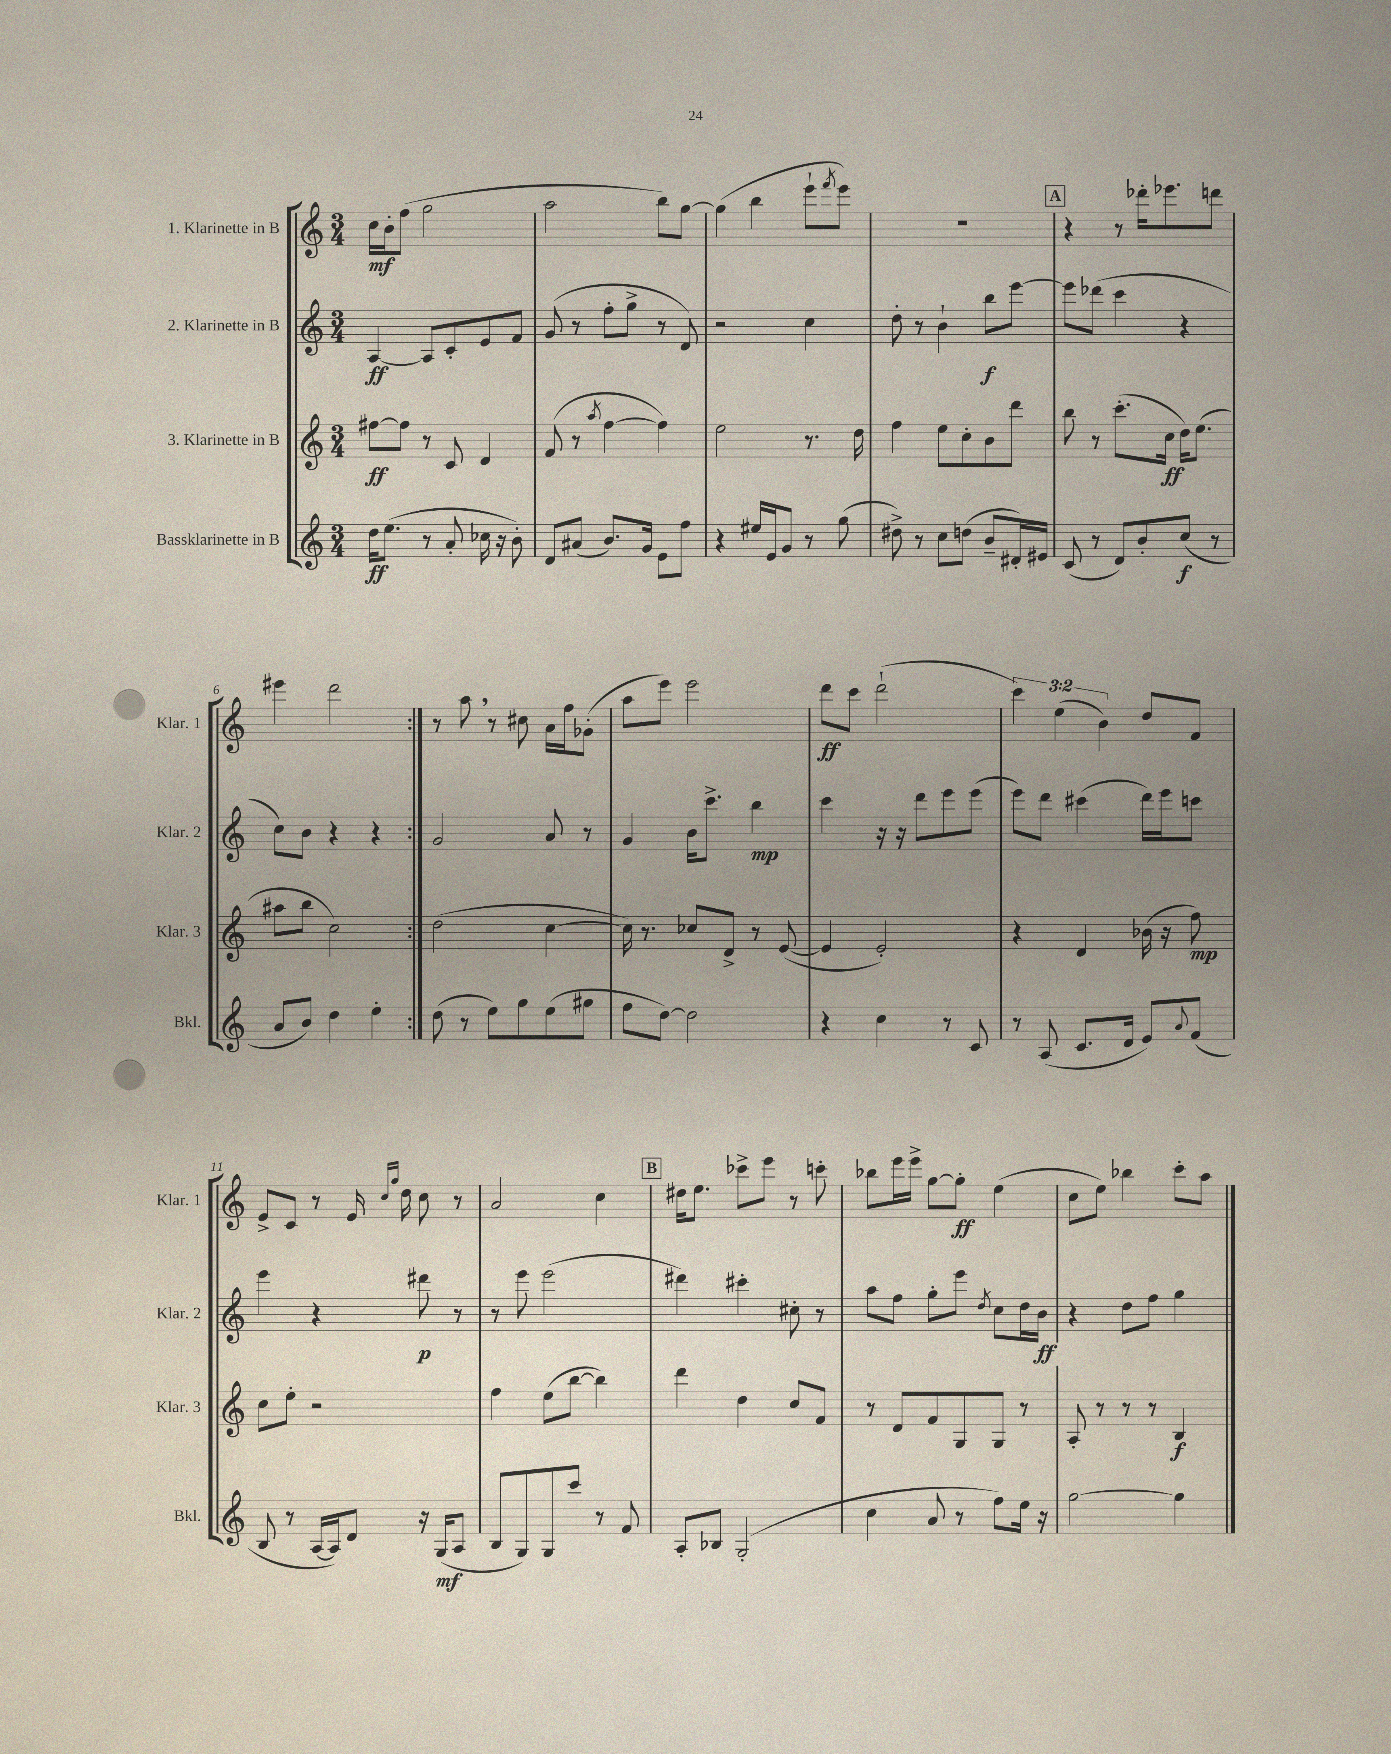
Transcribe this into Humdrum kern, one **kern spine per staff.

**kern	**kern	**kern	**kern
*staff4	*staff3	*staff2	*staff1
*clefG2	*clefG2	*clefG2	*clefG2
*k[]	*k[]	*k[]	*k[]
*M3/4	*M3/4	*M3/4	*M3/4
16dd	[8ff#	[4A	16cc
(8.ee	.	.	16b'
.	8ff#]	.	(8ff
8r	8r	8A]	2gg
8a'	8c	8c'	.
16cc-	4d	8e	.
16r	.	.	.
8b')	.	8f	.
=	=	=	=
8d	(8f	(8g	2aa
(8a#	8r	8r	.
.	8qaa	.	.
8.b)	[4ff	8ff'	.
.	.	8gg^	.
16g	.	.	.
8e	4ff])	8r	8bb)
8ff	.	8d)	[8gg
=	=	=	=
4r	2ee	2r	(4gg]
16ee#	.	.	4bb
16e	.	.	.
8g	.	.	.
8r	8.r	4cc	8eee`
.	.	.	8qfff
(8gg	.	.	8eee)
.	16dd	.	.
=	=	=	=
8dd#^)	4ff	8dd'	2.r
8r	.	8r	.
8cc	8ee	4b`	.
(8dd	8cc'	.	.
8b~	8b	8bb	.
16d#')	8ddd	[8eee	.
16e#	.	.	.
=	=	=	=
(8c	8bb	8eee]	4r
8r	8r	(8ddd-	.
8d)	(8.ccc'	4ccc	8r
8b'	.	.	16ddd-'
.	16cc	.	8.eee-
(8cc	16dd)	4r	.
.	(8.ee	.	.
8r	.	.	8ddd
=	=	=	=
8a	8aa#	8cc)	4eee#
8b)	8bb	8b	.
4dd	2cc)	4r	2ddd
4ee'	.	4r	.
=:|!	=:|!	=:|!	=:|!
(8dd	(2dd	2g	8r
8r	.	.	8aa
8ee)	.	.	8r
8gg	.	.	8cc#
(8ee	[4cc	8a	16a
.	.	.	16ff
8gg#	.	8r	(8g-'
=	=	=	=
8ff	16cc])	4g	8aa
.	8.r	.	.
[8dd)	.	.	8eee)
2dd]	8cc-	16b	2eee
.	.	8.ccc^	.
.	8d^	.	.
.	8r	4bb	.
.	([8e	.	.
=	=	=	=
4r	4e]	4ccc	8ddd
.	.	.	8ccc
4cc	2e')	16r	(2ddd`
.	.	16r	.
.	.	8ddd	.
8r	.	8eee	.
8c	.	(8eee	.
=	=	=	=
8r	4r	8eee)	6ccc)
(8A	.	8ddd	.
.	.	.	(6ee
8.c	4d	(4ccc#	.
.	.	.	6b)
16d	.	.	.
8e)	(16b-	16ddd)	8dd
.	16r	16eee	.
8qqa	.	.	.
(8f	8ff)	8ccc	8f
=	=	=	=
8B	8cc	4eee	8e^
8r	8ee'	.	8c
[16A	2r	4r	8r
16A])	.	.	.
8d	.	.	16e
.	.	.	16qqcc
.	.	.	16qqgg
.	.	.	16dd
16r	.	8ddd#	8cc
(16G	.	.	.
8A	.	8r	8r
=	=	=	=
8B	4ff	8r	2a
8G)	.	8eee	.
8G	(8ee	(2eee	.
8ccc	[8bb	.	.
8r	4bb])	.	4cc
8f	.	.	.
=	=	=	=
8A'	4ddd	4ddd#)	16dd#
.	.	.	8.ee
8B-	.	.	.
(2G'	4dd	4ccc#'	8ccc-^
.	.	.	8eee
.	8cc	8cc#'	8r
.	8f	8r	8ccc'
=	=	=	=
4cc	8r	8aa	8bb-
.	8d	8ff	16eee
.	.	.	16eee^
8a	8f	8gg'	[8gg
8r	8G	8eee	8gg']
.	.	8qdd	.
8ff)	8G	8cc	(4ee
16ee	8r	16dd	.
16r	.	16b	.
=	=	=	=
[2gg	8A'	4r	8cc
.	8r	.	8ee)
.	8r	8dd	4bb-
.	8r	8ff	.
4gg]	4B	4gg	8ccc'
.	.	.	8aa
==	==	==	==
*-	*-	*-	*-
